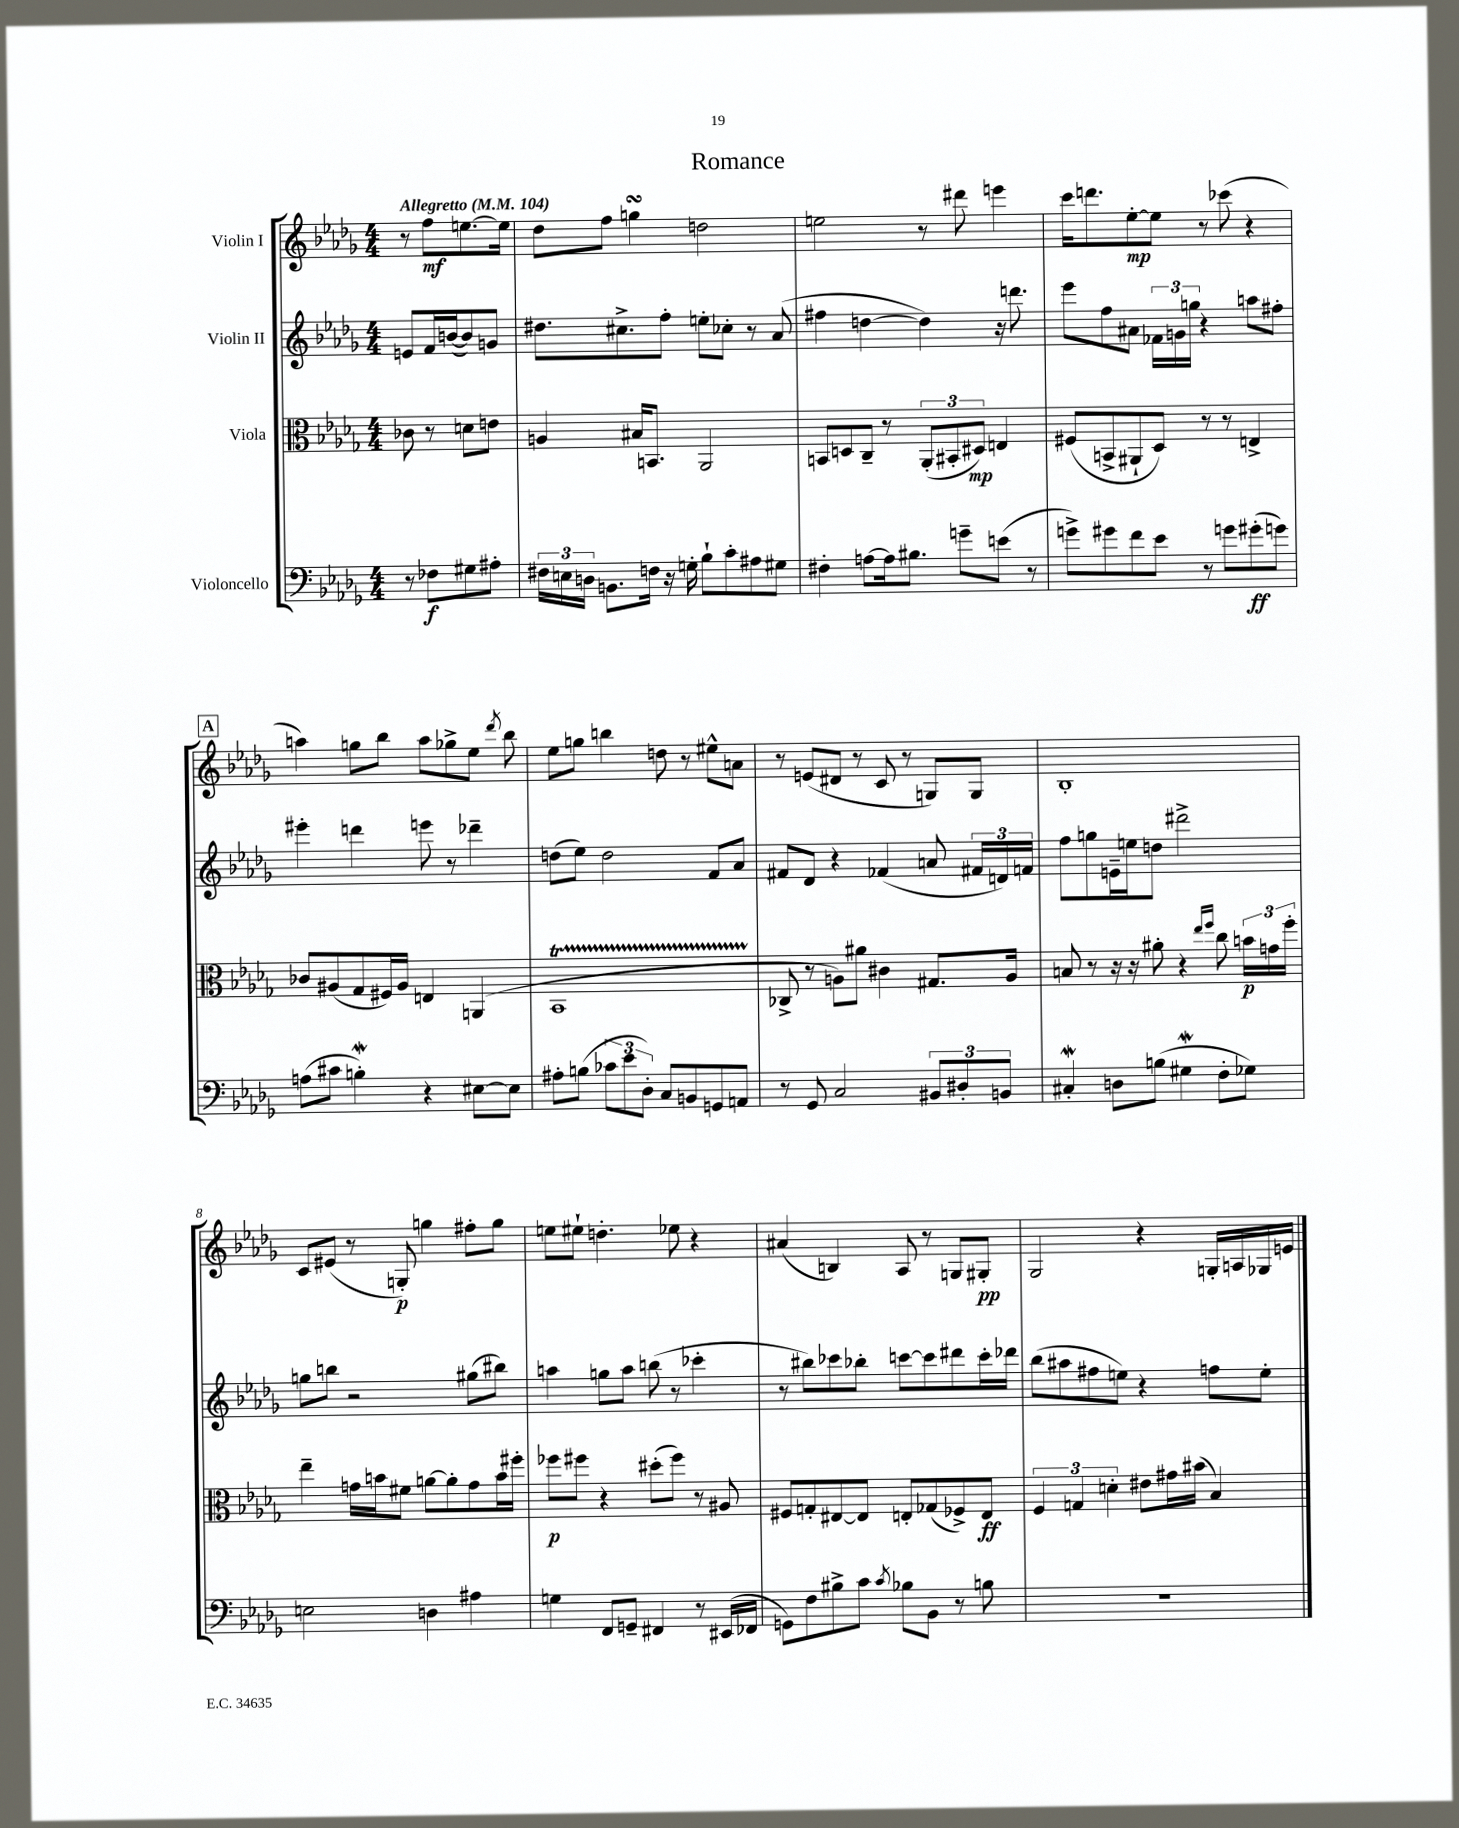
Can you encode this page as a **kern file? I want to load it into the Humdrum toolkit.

**kern	**dynam	**kern	**dynam	**kern	**kern	**dynam
*part4	*part4	*part3	*part3	*part2	*part1	*part1
*staff4	*staff4	*staff3	*staff3	*staff2	*staff1	*staff1
*I"Violoncello	*	*I"Viola	*	*I"Violin II	*I"Violin I	*
*clefF4	*	*clefC3	*	*clefG2	*clefG2	*
*k[b-e-a-d-g-]	*	*k[b-e-a-d-g-]	*	*k[b-e-a-d-g-]	*k[b-e-a-d-g-]	*
*M4/4	*	*M4/4	*	*M4/4	*M4/4	*
*MM104	*	*MM104	*	*MM104	*MM104	*
=	=	=	=	=	=	=
!	!	!	!	!	!LO:TX:a:B:t=Allegretto	!
8r	.	8c-X\	.	8en/L	8r	.
8F-X\L	f	8r	.	16f/L	8ff\L	mf
.	.	.	.	([16bn/J	.	.
8G#X\	.	8dn\L	.	8b/])	[8.een\	.
8A#X'\J	.	8en\J	.	8gn/J	.	.
.	.	.	.	.	16ee\Jk]	.
=1	=1	=1	=1	=1	=1	=1
24F#X\LL	.	4An/	.	8.dd#X\L	8dd-\L	.
24En\	.	.	.	.	.	.
24Dn\JJ	.	.	.	.	.	.
8.BBn\L	.	.	.	.	8ff\J	.
.	.	.	.	8.cc#X^\	.	.
.	.	16B#X/KL	.	.	4ggnsSsS\	.
16Fn\Jk	.	8.BBn/J	.	.	.	.
16r	.	.	.	8ff'\J	.	.
16Gn'\	.	.	.	.	.	.
8B-`\L	.	2AA-/	.	8een'\L	2ddn\	.
8c'\	.	.	.	8cc-X'\J	.	.
8A#X\	.	.	.	8r	.	.
8G#X\J	.	.	.	(8a-/	.	.
=2	=2	=2	=2	=2	=2	=2
4F#X'\	.	8BBn/L	.	4ff#X\	2een\	.
.	.	8Dn/	.	.	.	.
[8An\L	.	8C~/J	.	[4ddn\	.	.
16A\k]	.	8r	.	.	.	.
8.B#X\J	.	.	.	.	.	.
.	.	(12AA-'/L	.	4dd\])	8r	.
.	.	12BB#X'/	.	.	.	.
8gn~\L	.	.	.	.	8ddd#X\	.
.	.	12D#X/J)	mp	.	.	.
(8en\J	.	4En/	.	16r	4eeen\	.
.	.	.	.	8.dddn\	.	.
8r	.	.	.	.	.	.
=3	=3	=3	=3	=3	=3	=3
8gn^\L)	.	(8F#X/L	.	8eee-\L	16ccc\KL	.
.	.	.	.	.	8.dddn\	.
8g#X\	.	8BBn^/	.	8ff\	.	.
8f\	.	8AA#X`/	.	8a#X\J	[8ee-'\	mp
8e-\J	.	8D-/J)	.	24f-X\LL	8ee-\J]	.
.	.	.	.	24gn\	.	.
.	.	.	.	24ggn\JJ	.	.
8r	.	8r	.	4r	8r	.
8gn\L	.	8r	.	.	(8ccc-X\	.
(8g#X'\	ff	4En^/	.	8aan\L	4r	.
8gn\J)	.	.	.	8ff#X'\J	.	.
!!LO:LB:g=z
!!LO:REH:place=s1:t=A
=4	=4	=4	=4	=4	=4	=4
(8An\L	.	8c-X/L	.	4eee#X'\	4aan\)	.
8c#X\J	.	(8A#X/	.	.	.	.
4BnW'\)	.	8G-/	.	4dddn\	8ggn\L	.
.	.	16F#X/L)	.	.	8bb-\J	.
.	.	16A#/JJ	.	.	.	.
4r	.	4En/	.	8eeen\	8aa\L	.
.	.	.	.	8r	8gg-X^\	.
[8E#X\L	.	(4AAn/	.	4ddd-X~\	8ee-\J	.
.	.	.	.	.	8qddd-/	.
8E#\J]	.	.	.	.	8bb-\	.
=5	=5	=5	=5	=5	=5	=5
8A#X'\L	.	1BB-T	.	(8ddn\L	8ee-\L	.
(8Bn\J	.	.	.	8ee-\J)	8ggn\J	.
12c-X\L	.	.	.	2dd\	4bbn\	.
12e-\	.	.	.	.	.	.
12D-'\J)	.	.	.	.	.	.
8C/L	.	.	.	.	8ddn\	.
8BBn/	.	.	.	.	8r	.
8GGn/	.	.	.	8f/L	8ee#X^^\L	.
8AAn/J	.	.	.	8a-/J	8an\J	.
=6	=6	=6	=6	=6	=6	=6
8r	.	8C-X^/	.	8f#X/L	8r	.
8GG-/	.	8r	.	8d-/J	(8en/L	.
2C/	.	8An\L)	.	4r	8d#X/J	.
.	.	8a#X\J	.	.	8r	.
.	.	4c#X\	.	(4f-X/	8c/	.
.	.	.	.	.	8r	.
12BB#X/L	.	8.G#X/L	.	8an/	8Gn/L)	.
12D#X'/	.	.	.	.	.	.
.	.	.	.	24f#X/LL	8G/J	.
12BBn/J	.	.	.	24dn/)	.	.
.	.	16A/Jk	.	.	.	.
.	.	.	.	24fn/JJ	.	.
=7	=7	=7	=7	=7	=7	=7
4C#XW'/	.	8Bn/	.	8ff\L	1B-'	.
.	.	8r	.	8ggn\	.	.
8Dn\L	.	16r	.	16en~\L	.	.
.	.	16r	.	16een\J	.	.
(8Bn\J	.	8a#X'\	.	8ddn\J	.	.
4G#XW\	.	4r	.	2ddd#X^\	.	.
.	.	16qqee-/LL	.	.	.	.
.	.	16qqff/JJ	.	.	.	.
8F'\L	.	8cc\	.	.	.	.
8G-X\J)	.	24bn\LL	p	.	.	.
.	.	24gn\	.	.	.	.
.	.	24ff'\JJ	.	.	.	.
!!LO:LB:g=z
=8	=8	=8	=8	=8	=8	=8
2En\	.	4ee-~\	.	8ggn\L	8c/L	.
.	.	.	.	8bbn\J	(8e#X/J	.
.	.	16gn\LL	.	2r	8r	.
.	.	16bn\J	.	.	.	.
.	.	8f#X\J	.	.	8Gn'/)	p
4Dn\	.	[8an\L	.	.	4ggn\	.
.	.	8a'\]	.	.	.	.
4A#X\	.	8g\	.	(8gg#X\L	8ff#X'\L	.
.	.	16b\L	.	8bb#X\J)	8gg\J	.
.	.	16ff#X'\JJ	.	.	.	.
=9	=9	=9	=9	=9	=9	=9
4Gn\	.	8ff-X\L	p	4aan\	8een\L	.
.	.	8ff#X\J	.	.	8ee#X`\J	.
8FF/L	.	4r	.	8ggn\L	4.ddn'\	.
8GGn~/J	.	.	.	8aa\J	.	.
4FF#X/	.	(8dd#X'\L	.	(8bbn\	.	.
.	.	8ff#\J)	.	8r	8ee-X\	.
8r	.	8r	.	4ccc-X'\	4r	.
(16EE#X/LL	.	8A#X/	.	.	.	.
16FF-X/JJ	.	.	.	.	.	.
=10	=10	=10	=10	=10	=10	=10
8GGn\L)	.	8F#X/L	.	8r	(4a#X/	.
8F\	.	8Gn'/	.	8bb#X\L)	.	.
8B#X^\	.	[8E#X/	.	8ccc-X\	4Bn/)	.
8c\J	.	8E#/J]	.	8bb-X'\J	.	.
8qc/	.	.	.	.	.	.
8B-X\L	.	8En'/L	.	[8cccn\L	8A-/	.
8BB-\J	.	(8G-X/	.	8ccc\]	8r	.
8r	.	8F-X^/)	.	8ddd#X\	8Gn/L	.
8Bn\	.	8E/J	ff	16ccc'\L	8G#X'/J	pp
.	.	.	.	16ddd-X\JJ	.	.
=11	=11	=11	=11	=11	=11	=11
1r	.	6F/	.	(8bb-\L	2G-/	.
.	.	.	.	8aa#X\	.	.
.	.	6Gn/	.	.	.	.
.	.	.	.	8ff#X\	.	.
.	.	6dn'\	.	.	.	.
.	.	.	.	8een\J)	.	.
.	.	8e#X\L	.	4r	4r	.
.	.	16g#X\L	.	.	.	.
.	.	(16b#X\JJ	.	.	.	.
.	.	4B-/)	.	8ffn\L	16Gn'/LL	.
.	.	.	.	.	16An/	.
.	.	.	.	8ee'\J	16G-X/	.
.	.	.	.	.	16en/JJ	.
==	==	==	==	==	==	==
*-	*-	*-	*-	*-	*-	*-
